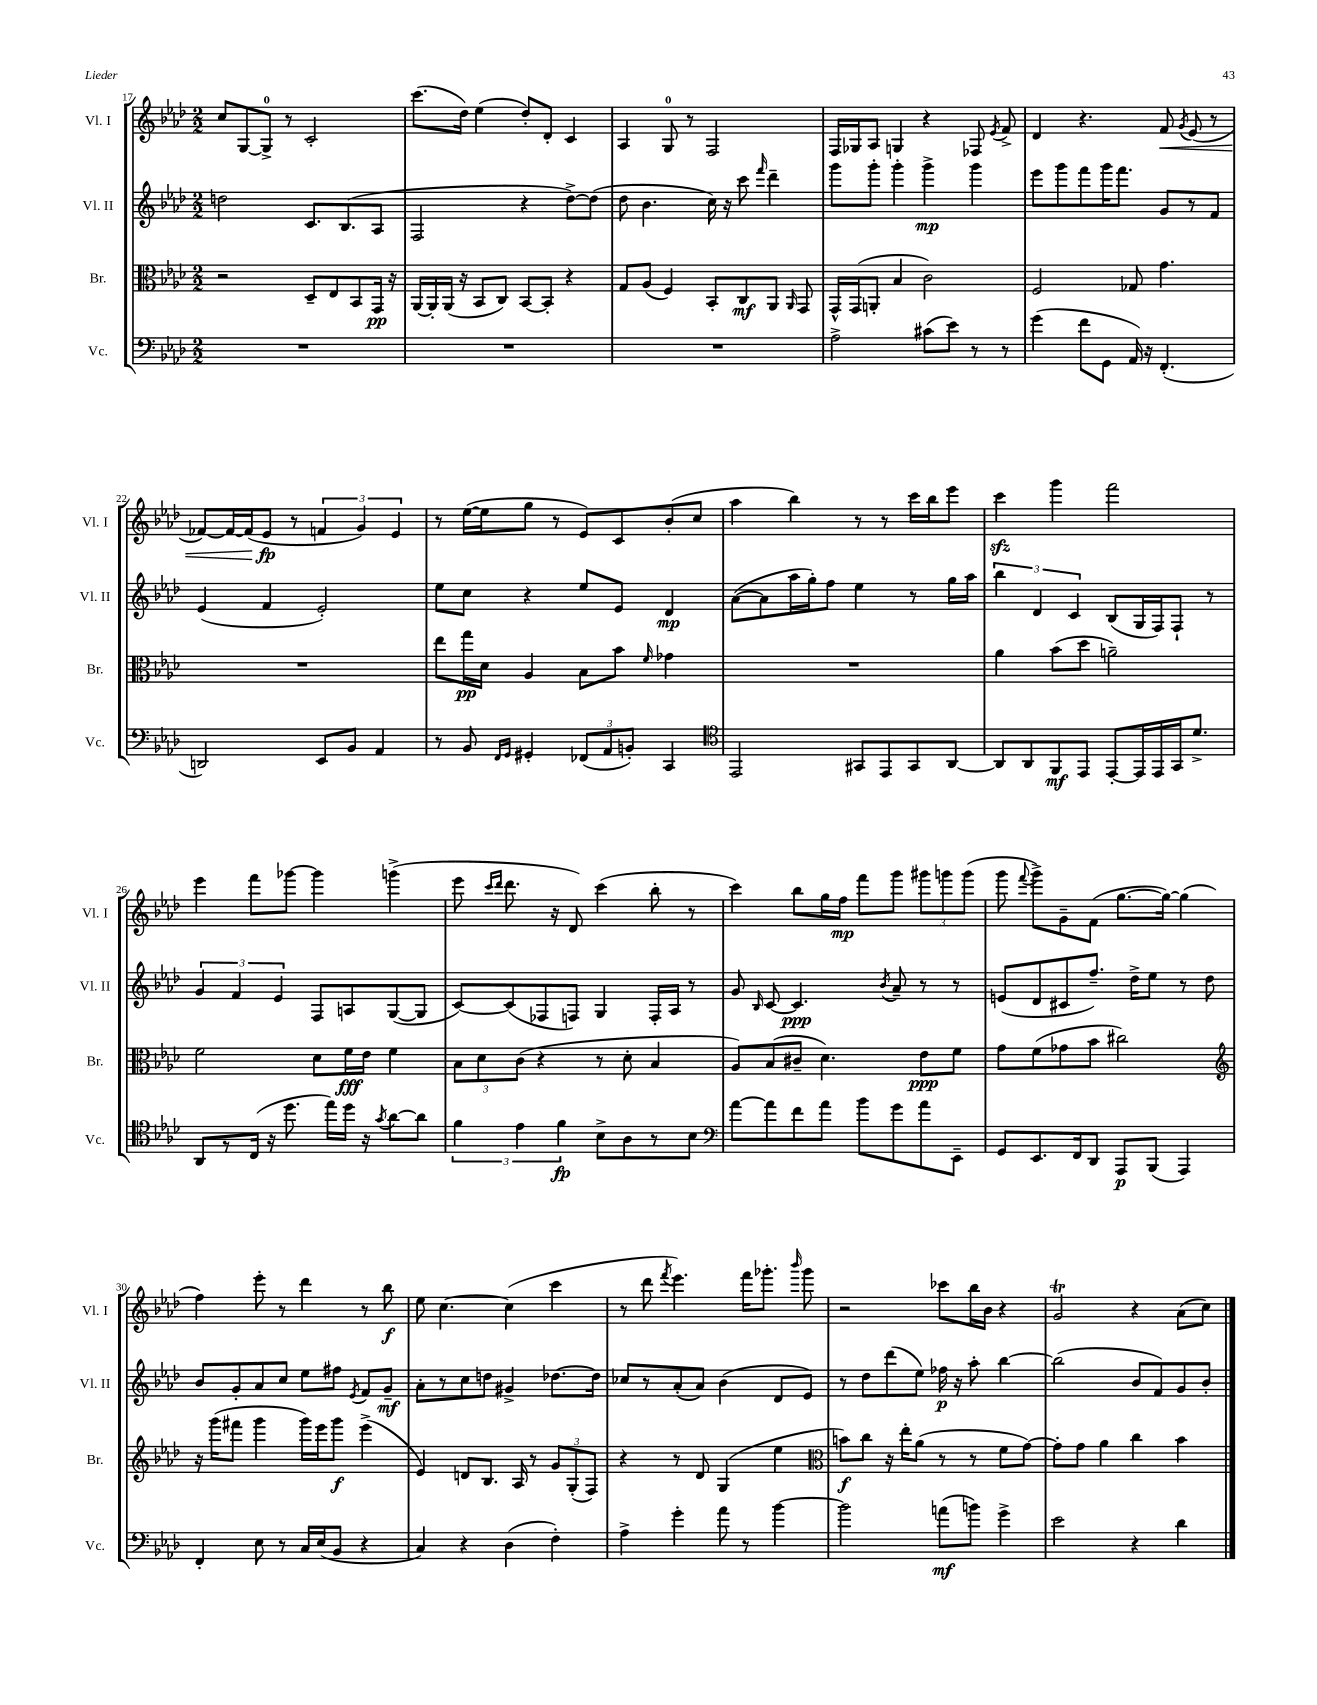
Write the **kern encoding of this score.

**kern	**kern	**kern	**kern
*staff4	*staff3	*staff2	*staff1
*clefF4	*clefC3	*clefG2	*clefG2
*k[b-e-a-d-]	*k[b-e-a-d-]	*k[b-e-a-d-]	*k[b-e-a-d-]
*M2/2	*M2/2	*M2/2	*M2/2
1r	2r	2dd	8cc
.	.	.	[8G
.	.	.	8G^]
.	.	.	8r
.	8D-~	8.c	2c'
.	8E-	.	.
.	.	(8.B-	.
.	8BB-	.	.
.	16GG	8A-	.
.	16r	.	.
=	=	=	=
1r	[16AA-	2F	(8.ccc
.	16AA-']	.	.
.	(16AA-	.	.
.	16r	.	16dd-)
.	8BB-	.	(4ee-
.	8C)	.	.
.	[8BB-	4r	8dd-')
.	8BB-']	.	8d-'
.	4r	[8dd-^)	4c
.	.	(8dd-]	.
=	=	=	=
1r	8G	8dd-	4A-
.	(8A-	4.b-	.
.	4F)	.	8G
.	.	.	8r
.	8BB-'	16cc)	2F
.	.	16r	.
.	8C	8ccc	.
.	.	16qqfff	.
.	8AA-	4ddd-~	.
.	16qqAA-	.	.
.	8GG	.	.
=	=	=	=
2A-^	16GG^^	8ggg	16F
.	(16GG	.	16G-
.	8AA'	8ggg'	8A-
.	4B-	4ggg'	4G
(8c#	2c)	4ggg^	4r
8e-)	.	.	.
8r	.	4ggg	8F-
.	.	.	8qe-
8r	.	.	8f^
=	=	=	=
(4g	2F	8eee-	4d-
.	.	8ggg	.
8f	.	8fff	4.r
8GG	.	16ggg	.
.	.	8.fff	.
16AA-)	8G-	.	.
16r	.	.	.
(4.FF'	4.g	8g	8f
.	.	.	8qg
.	.	8r	(8e-
.	.	8f	8r
=	=	=	=
2DD)	1r	(4e-	[8f-)
.	.	.	16f-_
.	.	.	(16f-]
.	.	4f	8e-
.	.	.	8r
8EE-	.	2e-')	6f
8BB-	.	.	.
.	.	.	6g)
4AA-	.	.	.
.	.	.	6e-
=	=	=	=
8r	8ee-	8ee-	8r
8BB-	16gg	8cc	([16ee-
.	16d-	.	16ee-]
16qqFF	.	.	.
16qqGG	.	.	.
4GG#'	4A-	4r	8gg
.	.	.	8r
(12FF-	8B-	8ee-	8e-)
12AA-	.	.	.
.	8b-	8e-	8c
12BB')	.	.	.
.	16qqf	.	.
4CC	4g-	4d-	(8b-'
.	.	.	8cc
=	=	=	=
*clefC4	*	*	*
2EE-	1r	([8a-	4aa-
.	.	8a-]	.
.	.	16aa-	4bb-)
.	.	16gg')	.
.	.	8ff	.
8GG#	.	4ee-	8r
8EE-	.	.	8r
8GG#	.	8r	16ccc
.	.	.	16bb-
[8AA-	.	16gg	8eee-
.	.	16aa-	.
=	=	=	=
8AA-]	4a-	6bb-	4ccc
8AA-	.	.	.
.	.	6d-	.
8FF	(8b-	.	4ggg
.	.	6c	.
8EE-	8dd-	.	.
[8EE-'	2a~)	(8B-	2fff
16EE-]	.	16G	.
16EE-	.	16F)	.
16GG	.	8F`	.
8.d-^	.	.	.
.	.	8r	.
=	=	=	=
8AA-	2f	6g	4eee-
8r	.	.	.
.	.	6f	.
(16C	.	.	8fff
16r	.	.	.
.	.	6e-	.
8.dd-	.	.	[8ggg-
.	8d-	8F	4ggg-]
16ee-)	.	.	.
16dd-	16f	8A	.
16r	16e-	.	.
8qg	.	.	.
[8a-	4f	([8G	(4ggg^
8a-]	.	8G]	.
=	=	=	=
6f	12B-	[8c)	8eee-
.	12d-	.	.
.	.	.	16qqccc
.	.	.	16qqddd-
.	.	(8c]	8.ddd-
6e-	(12c	.	.
.	4r	8F-	.
.	.	.	16r
6f	.	.	.
.	.	8F)	8d-)
8B-^	8r	4G	(4ccc
8A-	8d-'	.	.
8r	4B-	16F'	8bb-'
.	.	16A-	.
8B-	.	8r	8r
=	=	=	=
*clefF4	*	*	*
[8a-	8A-)	8g	4ccc)
.	.	16qqB-	.
8a-]	(8B-	[8c	.
8f	8c#~	4.c]	8bb-
8a-	4.d-)	.	16gg
.	.	.	16ff
8b-	.	.	8fff
.	.	8qb-	.
8g	.	8a-~	8ggg
8a-	8e-	8r	12ggg#
.	.	.	12ggg
8EE-~	8f	8r	.
.	.	.	(12ggg
=	=	=	=
8GG	8g	(8e	8ggg
.	.	.	8qqfff
8.EE-	(8f	8d-	8ggg^)
.	8g-	8c#	8g~
16FF	.	.	.
8DD-	8b-	8.ff~)	(8f
8AAA-	2cc#)	.	[8.gg
.	.	16dd-^	.
(8BBB-	.	8ee-	.
.	.	.	16gg_)
4AAA-)	.	8r	(4gg]
.	.	8dd-	.
=	=	=	=
*	*clefG2	*	*
4FF'	16r	8b-	4ff)
.	(16ggg	.	.
.	8fff#	8g'	.
8E-	4ggg	8a-	8eee-'
8r	.	8cc	8r
16C	16ggg)	8ee-	4ddd-
(16E-	16eee-	.	.
8BB-	8ggg	8ff#	.
.	.	8qe-	.
4r	(4eee-^	8f	8r
.	.	8g~	8bb-
=	=	=	=
4C)	4e-)	8a-'	8ee-
.	.	8r	[4.cc
4r	8d	8cc	.
.	8.B-	8dd	.
(4D-	.	4g#^	(4cc]
.	16A-	.	.
.	8r	.	.
4F')	12g	[8.dd-	4ccc
.	(12G'	.	.
.	12F)	.	.
.	.	16dd-]	.
=	=	=	=
4A-^	4r	8cc-	8r
.	.	8r	8ddd-
.	.	.	8qfff
4g'	8r	(8a-'	4.eee-)
.	8d-	8a-)	.
8a-	(4G	(4b-	.
8r	.	.	16fff
.	.	.	8.ggg-'
[4b-	4ee-	8d-	.
.	.	.	16qqbbb-
.	.	8e-)	8ggg-
=	=	=	=
*	*clefC3	*	*
2b-]	8b)	8r	2r
.	8cc	8dd-	.
.	16r	(8ddd-	.
.	16ee-'	.	.
.	(8a-	8ee-)	.
(8a	8r	16ff-	8ccc-
.	.	16r	.
8b)	8r	8aa-'	16bb-
.	.	.	16b-
4g^	8f	[4bb-	4r
.	[8g)	.	.
=	=	=	=
2e-	8g']	(2bb-]	2g
.	8g	.	.
.	4a-	.	.
4r	4cc	8b-	4r
.	.	8f)	.
4d-	4b-	8g	(8a-
.	.	8b-'	8cc)
==	==	==	==
*-	*-	*-	*-
